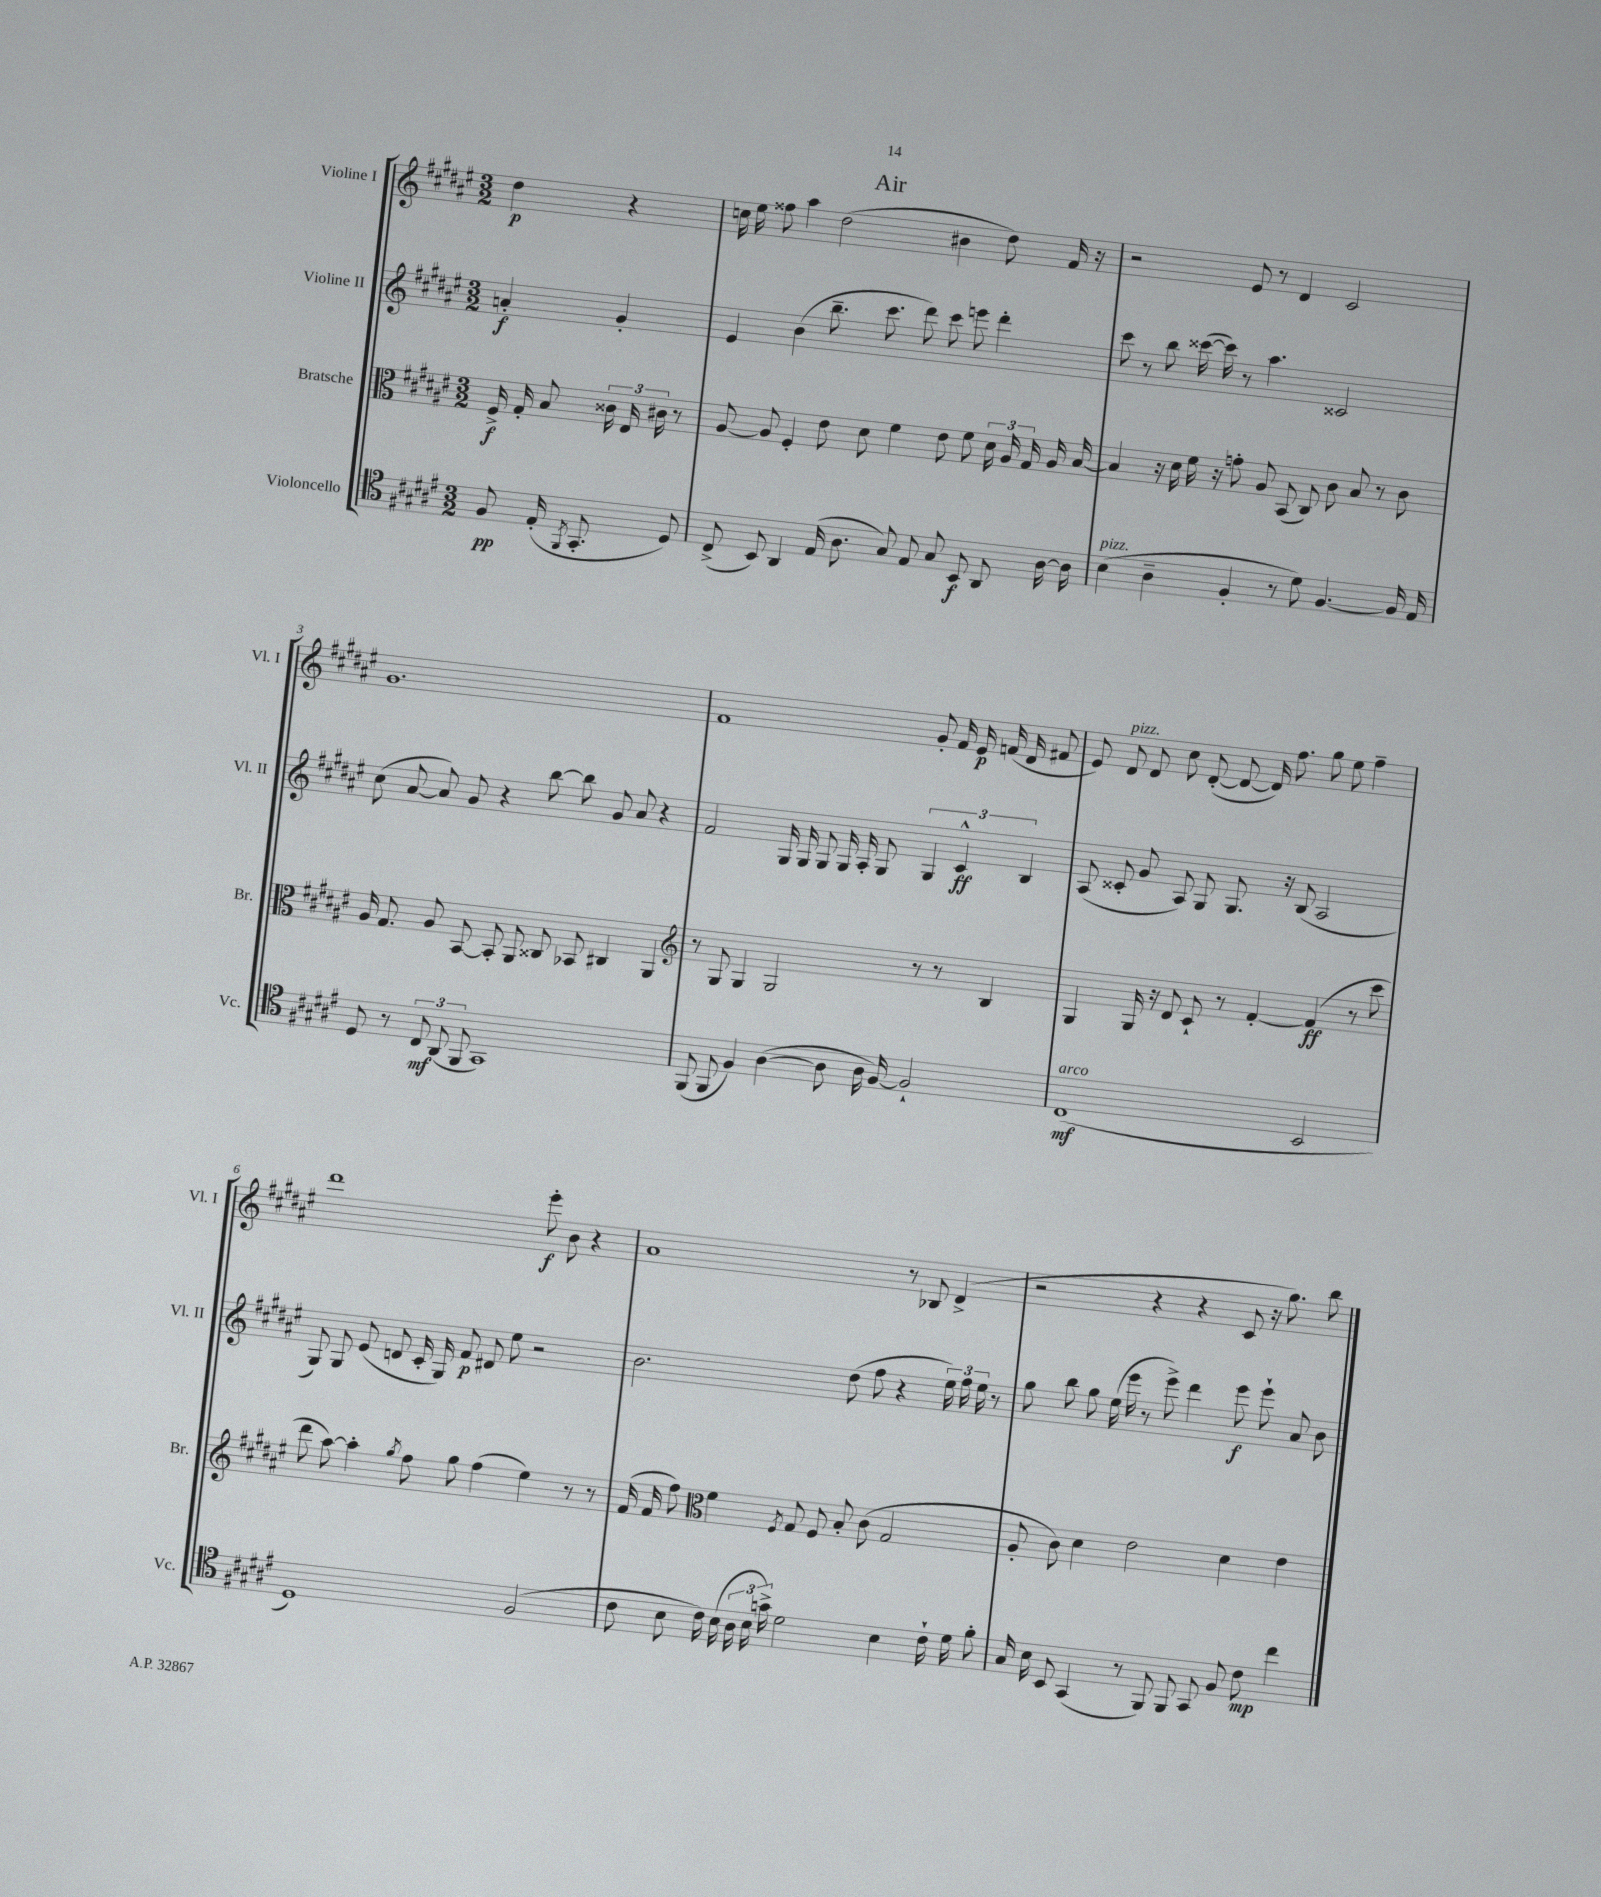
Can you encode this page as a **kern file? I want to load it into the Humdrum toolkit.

**kern	**dynam	**kern	**dynam	**kern	**dynam	**kern	**dynam
*part4	*part4	*part3	*part3	*part2	*part2	*part1	*part1
*staff4	*staff4	*staff3	*staff3	*staff2	*staff2	*staff1	*staff1
*I"Violoncello	*	*I"Bratsche	*	*I"Violine II	*	*I"Violine I	*
*I'Vc.	*	*I'Br.	*	*I'Vl. II	*	*I'Vl. I	*
*clefC4	*	*clefC3	*	*clefG2	*	*clefG2	*
*k[f#c#g#d#a#e#]	*	*k[f#c#g#d#a#e#]	*	*k[f#c#g#d#a#e#]	*	*k[f#c#g#d#a#e#]	*
*M3/2	*	*M3/2	*	*M3/2	*	*M3/2	*
=	=	=	=	=	=	=	=
8F#/	pp	16F#^/	f	4an'/	f	4dd#\	p
.	.	16G#'/	.	.	.	.	.
(16E#'/	.	8B/	.	.	.	.	.
8qFF#/	.	.	.	.	.	.	.
8.GG#'/	.	.	.	.	.	.	.
.	.	24c##X\	.	4g#'/	.	4r	.
.	.	24E#/	.	.	.	.	.
.	.	24c#X\	.	.	.	.	.
8D#/)	.	8r	.	.	.	.	.
=1	=1	=1	=1	=1	=1	=1	=1
(8C#^/	.	[8A#/	.	4e#/	.	16ccn\	.
.	.	.	.	.	.	16ee#\	.
8BB/)	.	8A#/]	.	.	.	8ff##X\	.
4AA#/	.	4F#'/	.	(4b\	.	4aa#\	.
(16E#/	.	8e#\	.	8.bb~\	.	(2dd#\	.
8.A#\	.	.	.	.	.	.	.
.	.	8d#\	.	.	.	.	.
.	.	.	.	8.ccc#\	.	.	.
8G#/)	.	4f#\	.	.	.	.	.
8E#/	.	.	.	8ddd#\)	.	.	.
8G#/	.	8e#\	.	8ccc#\	.	4b#X\	.
8BB/	f	8f#\	.	8eeen\	.	.	.
8AA#/	.	24d#\	.	4ddd#'\	.	8dd#\)	.
.	.	24A#/	.	.	.	.	.
.	.	24G#/	.	.	.	.	.
[16A#\	.	16A#/	.	.	.	16f#/	.
16A#\]	.	[16B/	.	.	.	16r	.
=2	=2	=2	=2	=2	=2	=2	=2
!LO:TX:a:i:t=pizz.	!	!	!	!	!	!	!
(4B\	.	4B/]	.	8ccc#\	.	2r	.
.	.	.	.	8r	.	.	.
4A#~\	.	16r	.	8bb\	.	.	.
.	.	16d#\	.	.	.	.	.
.	.	16f#\	.	([16ccc##X\	.	.	.
.	.	16r	.	16ccc##\])	.	.	.
4F#'/	.	8gn'\	.	8r	.	8e#/	.
.	.	8A#/	.	4.aa#\	.	8r	.
8r	.	(8BB/	.	.	.	4d#/	.
8d#\)	.	8C#/)	.	.	.	.	.
[4.F#/	.	8c#\	.	2c##X/	.	2c#/	.
.	.	8B/	.	.	.	.	.
.	.	8r	.	.	.	.	.
16F#/]	.	8c#\	.	.	.	.	.
16E#/	.	.	.	.	.	.	.
!!LO:LB:g=z
=3	=3	=3	=3	=3	=3	=3	=3
8D#/	.	16A#/	.	(8cc#\	.	1.g#	.
.	.	8.G#/	.	.	.	.	.
8r	.	.	.	[8a#/	.	.	.
12C#/	mf	8A#/	.	8a#/])	.	.	.
(12AA#/	.	.	.	.	.	.	.
.	.	[8BB/	.	8g#/	.	.	.
12FF#/	.	.	.	.	.	.	.
1GG#)	.	8BB'/]	.	4r	.	.	.
.	.	8AA#/	.	.	.	.	.
.	.	8C##X/	.	[8bb\	.	.	.
.	.	8BB-X/	.	8bb\]	.	.	.
.	.	4C#X/	.	8g#/	.	.	.
.	.	.	.	8a#/	.	.	.
.	.	4AA#/	.	4r	.	.	.
=4	=4	=4	=4	=4	=4	=4	=4
*	*	*clefG2	*	*	*	*	*
(8FF#/	.	8r	.	2f#/	.	1f#	.
8FF#/	.	8G#/	.	.	.	.	.
4F#/)	.	4G#/	.	.	.	.	.
([4A#\	.	2G#/	.	16G#/	.	.	.
.	.	.	.	16G#/	.	.	.
.	.	.	.	8G#/	.	.	.
8A#\]	.	.	.	16G#/	.	.	.
.	.	.	.	16A#'/	.	.	.
16A#\	.	.	.	8G#/	.	.	.
[16F#/)	.	.	.	.	.	.	.
2F#`/]	.	8r	.	6G#/	.	8g#'/	.
.	.	8r	.	.	.	16f#/	.
.	.	.	.	6c#^^/	ff	.	.
.	.	.	.	.	.	16e#/	p
.	.	4B/	.	.	.	(16fn/	.
.	.	.	.	.	.	16d#/	.
.	.	.	.	6B/	.	.	.
.	.	.	.	.	.	8f#X/	.
=5	=5	=5	=5	=5	=5	=5	=5
!LO:TX:a:i:t=arco	!	!	!	!	!	!	!
(1C#	mf	4G#/	.	(8A#/	.	8e#/)	.
!	!	!	!	!	!	!LO:TX:a:i:t=pizz.	!
.	.	.	.	8c##X'/	.	8d#/	.
.	.	16G#/	.	8g#/	.	8d#/	.
.	.	16r	.	.	.	.	.
.	.	8d#/	.	8A#/)	.	8cc#\	.
.	.	8c#`/	.	8G#/	.	([8d#'/	.
.	.	8r	.	8.G#/	.	8d#/_	.
.	.	[4f#'/	.	.	.	16d#/])	.
.	.	.	.	16r	.	8.ff#\	.
.	.	.	.	(8B/	.	.	.
2BB/	.	(4f#/]	ff	2A#/	.	8gg#\	.
.	.	.	.	.	.	8ee#\	.
.	.	8r	.	.	.	4ff#~\	.
.	.	8ccc#\	.	.	.	.	.
!!LO:LB:g=z
=6	=6	=6	=6	=6	=6	=6	=6
1D#)	.	8ddd#\	.	8G#/)	.	1ddd#	.
.	.	[8aa#\)	.	8G#/	.	.	.
.	.	4aa#'\]	.	(8e#/	.	.	.
.	.	.	.	8dn/	.	.	.
.	.	8qgg#/	.	.	.	.	.
.	.	8ff#\	.	16c#'/	.	.	.
.	.	.	.	16G#/)	.	.	.
.	.	8gg#\	.	8f#/	p	.	.
.	.	(4ff#\	.	8d#X/	.	.	.
.	.	.	.	8ee#\	.	.	.
(2F#/	.	4ee#\)	.	2r	.	8eee#'\	f
.	.	.	.	.	.	8b\	.
.	.	8r	.	.	.	4r	.
.	.	8r	.	.	.	.	.
=7	=7	=7	=7	=7	=7	=7	=7
8c#\	.	(16f#/	.	2.b\	.	1a#	.
.	.	16f#/	.	.	.	.	.
8B\	.	8ff#\)	.	.	.	.	.
*	*	*clefC3	*	*	*	*	*
16c#\)	.	4f#\	.	.	.	.	.
(16B\	.	.	.	.	.	.	.
24A#\	.	.	.	.	.	.	.
24B\	.	.	.	.	.	.	.
24gn^\)	.	.	.	.	.	.	.
.	.	8qF#/	.	.	.	.	.
2d#\	.	8G#/	.	.	.	.	.
.	.	8F#/	.	.	.	.	.
.	.	8B'/	.	(8dd#\	.	.	.
.	.	(8c#\	.	8ff#\	.	.	.
4B\	.	2G#/	.	4r	.	8r	.
.	.	.	.	.	.	8B-X/	.
16c#`\	.	.	.	24ee#\)	.	(4d#^/	.
.	.	.	.	24ff#\	.	.	.
16d#\	.	.	.	.	.	.	.
.	.	.	.	24ee#\	.	.	.
8f#'\	.	.	.	8r	.	.	.
=8	=8	=8	=8	=8	=8	=8	=8
16G#/	.	8A#'/	.	8gg#\	.	2r	.
16B\	.	.	.	.	.	.	.
8BB/	.	8c#\)	.	8bb\	.	.	.
(4GG#/	.	4d#\	.	8gg#\	.	.	.
.	.	.	.	(16ee#\	.	.	.
.	.	.	.	16eee#\	.	.	.
8r	.	2e#\	.	8r	.	4r	.
8FF#/)	.	.	.	8eee#^\)	.	.	.
8FF#/	.	.	.	4ddd#\	.	4r	.
8GG#/	.	.	.	.	.	.	.
8F#/	.	4d#\	.	8eee#\	f	8c#/	.
8c#\	mp	.	.	8eee#`\	.	16r	.
.	.	.	.	.	.	8.gg#\)	.
4cc#\	.	4e#\	.	8a#/	.	.	.
.	.	.	.	8b\	.	8bb\	.
==	==	==	==	==	==	==	==
*-	*-	*-	*-	*-	*-	*-	*-
